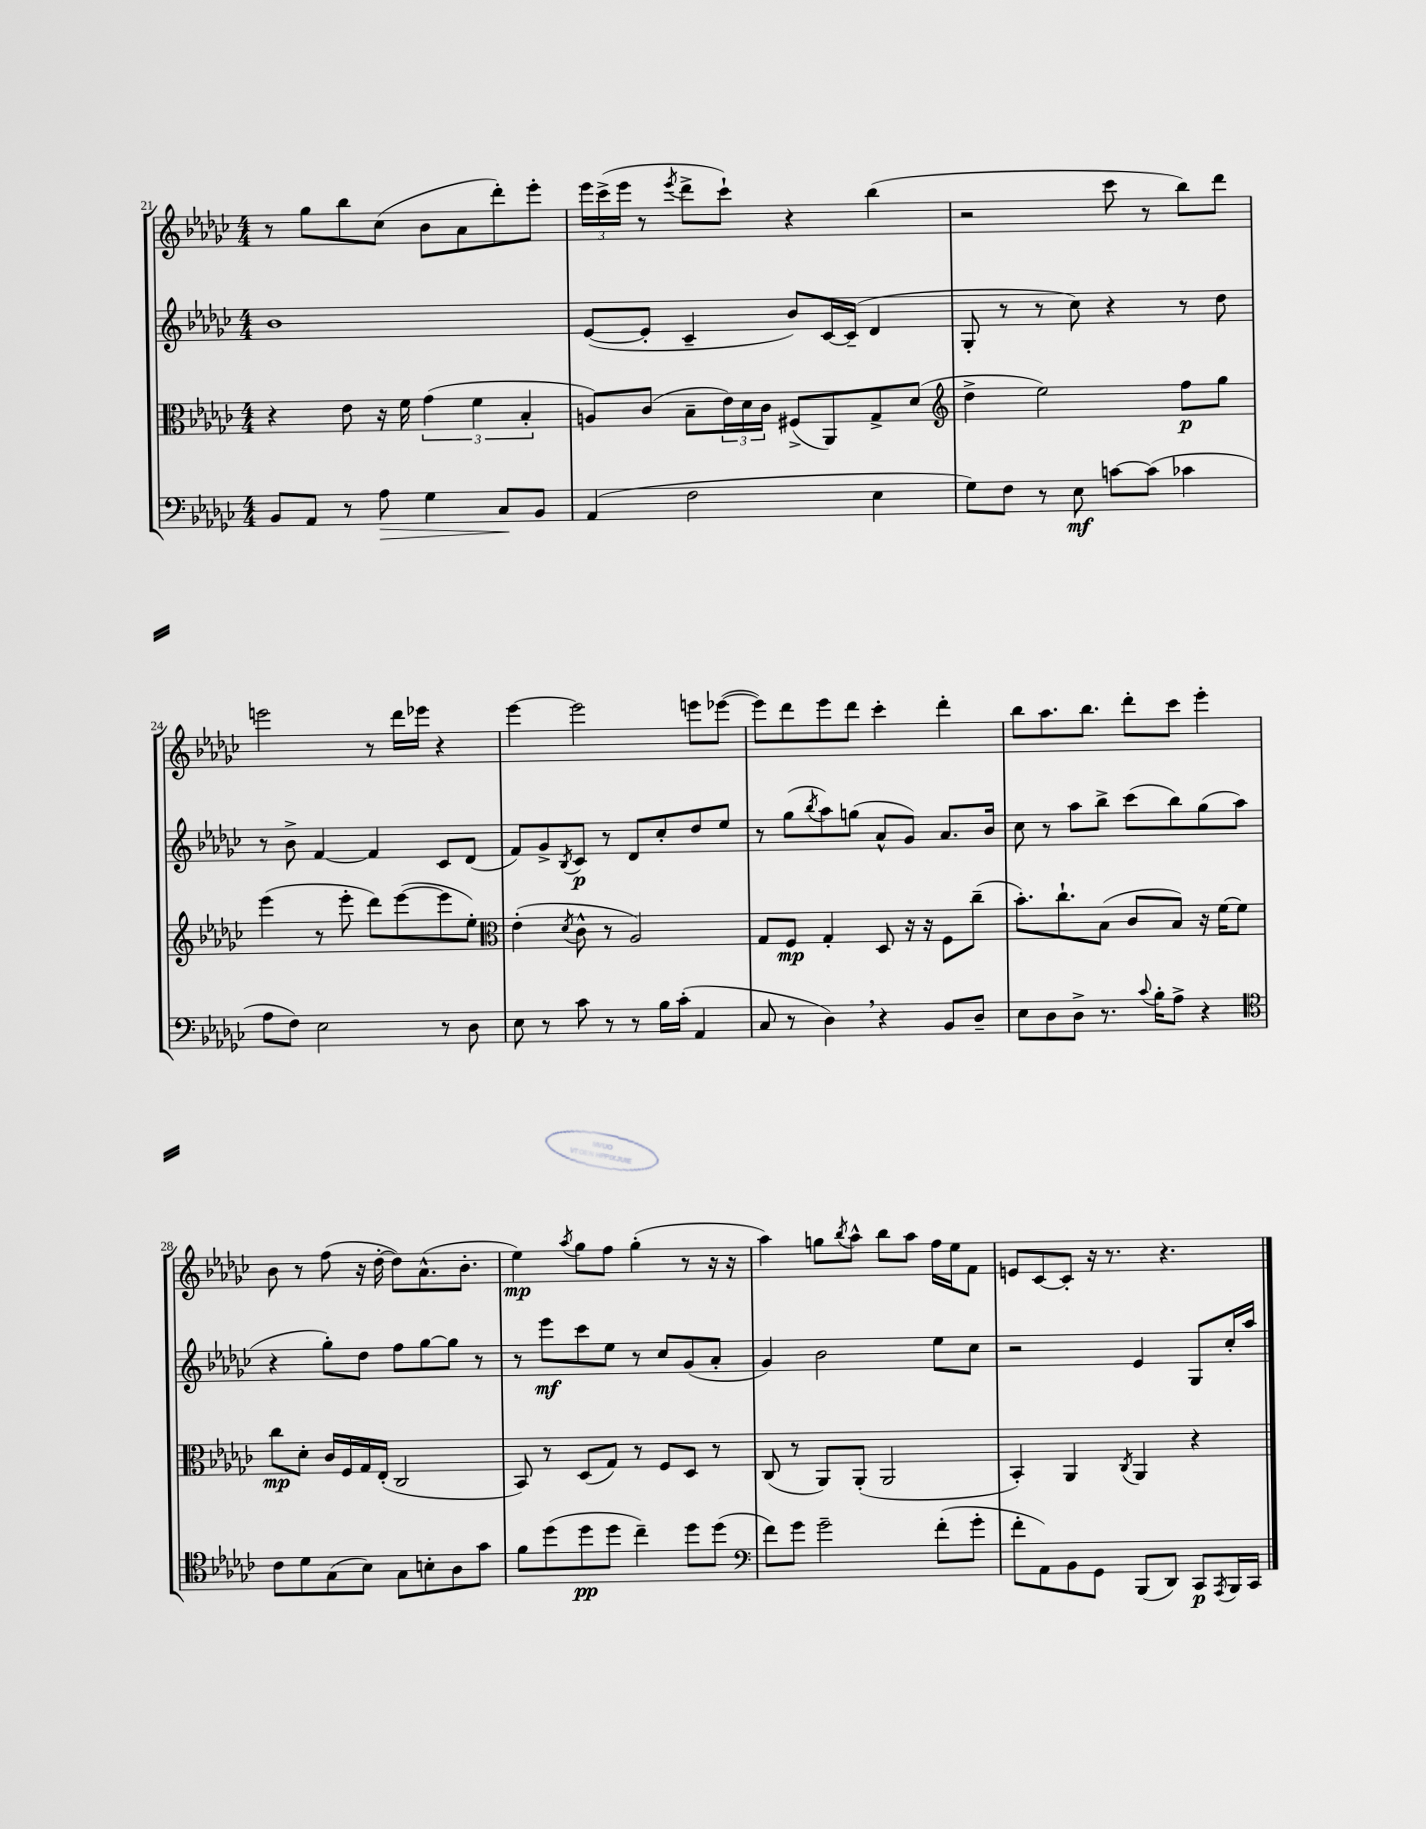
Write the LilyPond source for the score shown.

<<
\new StaffGroup <<
\new Staff = "s0" {
    \clef treble \key ges \major \numericTimeSignature \time 4/4
    r8 ges''8 bes''8 ces''8( bes'8 aes'8 des'''8-.) ees'''8-. |
    \tuplet 3/2 { ees'''16 ces'''16->( ees'''16 } r8 \acciaccatura { ees'''8 } des'''8-> ces'''8-!) r4 bes''4( |
    r2 ces'''8 r8 bes''8) des'''8 |
    e'''2 r8 des'''16 ees'''16 r4 |
    ees'''4~ ees'''2 e'''8 ees'''8~( |
    ees'''8) des'''8 ees'''8 des'''8 ces'''4-. des'''4-. |
    bes''8 aes''8. bes''8. des'''8-. ces'''8 ees'''4-. |
    bes'8 r8 f''8( r16 des''16~-. des''8) aes'8.-^( bes'8.-. |
    ees''4\mp) \acciaccatura { aes''8 } ges''8 f''8 ges''4-.( r8 r16 r16 |
    aes''4) g''8 \acciaccatura { bes''8 } aes''8-^ bes''8 aes''8 f''16 ees''16 f'8 |
    e'8 ces'8~ ces'8-. r16 r8. r4. \bar "|." |
}
\new Staff = "s1" {
    \clef treble \key ges \major \numericTimeSignature \time 4/4
    bes'1 |
    ees'8~( ees'8-. ces'4-- bes'8) ces'16~ ces'16--( des'4 |
    ges8-. r8 r8 ces''8) r4 r8 des''8 |
    r8 bes'8-> f'4~ f'4 ces'8 des'8( |
    f'8) ges'8-> \acciaccatura { bes8 } ces'8\p r8 des'8 ces''8-. des''8 ees''8 |
    r8 ges''8( \acciaccatura { bes''8 } aes''8) g''8( aes'8-^ ges'8) aes'8. bes'16 |
    ces''8 r8 aes''8 bes''8-> ces'''8( bes''8) ges''8( aes''8 |
    r4 ges''8-.) des''8 f''8 ges''8~ ges''8 r8 |
    r8 ees'''8\mf ces'''8 ees''8 r8 ces''8 ges'8( aes'8-. |
    ges'4) bes'2 ees''8 ces''8 |
    r2 ees'4 ges8 ces''16-. aes''16 \bar "|." |
}
\new Staff = "s2" {
    \clef alto \key ges \major \numericTimeSignature \time 4/4
    r4 ees'8 r16 f'16 \tuplet 3/2 { ges'4( f'4 bes4-. } |
    a8) ces'8( bes8-- \tuplet 3/2 { ees'16) des'16 ces'16 } fis8->( aes,8) ges8-> des'8( |
    \clef treble des''4-> ees''2) f''8\p ges''8 |
    ees'''4( r8 ees'''8-. des'''8) ees'''8~( ees'''8 ees''8-.) |
    \clef alto ees'4-.( \acciaccatura { des'8 } ces'8-^ r8 aes2) |
    ges8 f8\mp ges4-. des8 r16 r16 f8 ces''8--( |
    bes'8.-.) ces''8.-! bes8( ces'8 bes8) r16 f'16~ f'8 |
    ces''8\mp des'8-. ces'16 f16 ges16 ees16-.( ces2 |
    bes,8) r8 des8( ges8) r8 f8 des8 r8 |
    ces8( r8 aes,8) aes,8-.( aes,2 |
    bes,4-.) aes,4 \acciaccatura { ces8 } aes,4 r4 \bar "|." |
}
\new Staff = "s3" {
    \clef bass \key ges \major \numericTimeSignature \time 4/4
    bes,8 aes,8 r8 aes8\> ges4 ces8\! bes,8 |
    aes,4( f2 ees4 |
    ges8) f8 r8 ees8\mf c'8~ c'8( ces'4 |
    aes8 f8) ees2 r8 des8 |
    ees8 r8 ces'8 r8 r8 bes16 ces'16-.( aes,4 |
    ces8 r8 des4) \breathe r4 bes,8 des8-- |
    ees8 des8 des8-> r8. \appoggiatura { ces'8 } bes16-. aes8-> r4 |
    \clef tenor ces'8 des'8 ges8( bes8) ges8 b8-. aes8 ges'8 |
    f'8 des''8( des''8\pp des''8 ces''4--) des''8 des''8( |
    \clef bass f'8) ges'8 ges'2-- f'8-.( ges'8-. |
    f'8-. aes,8) bes,8 ges,8 bes,,8( des,8) ces,8\p \acciaccatura { aes,,8 } bes,,16 ces,16 \bar "|." |
}
>>
>>
\layout { \context { \Score currentBarNumber = #21 } }
